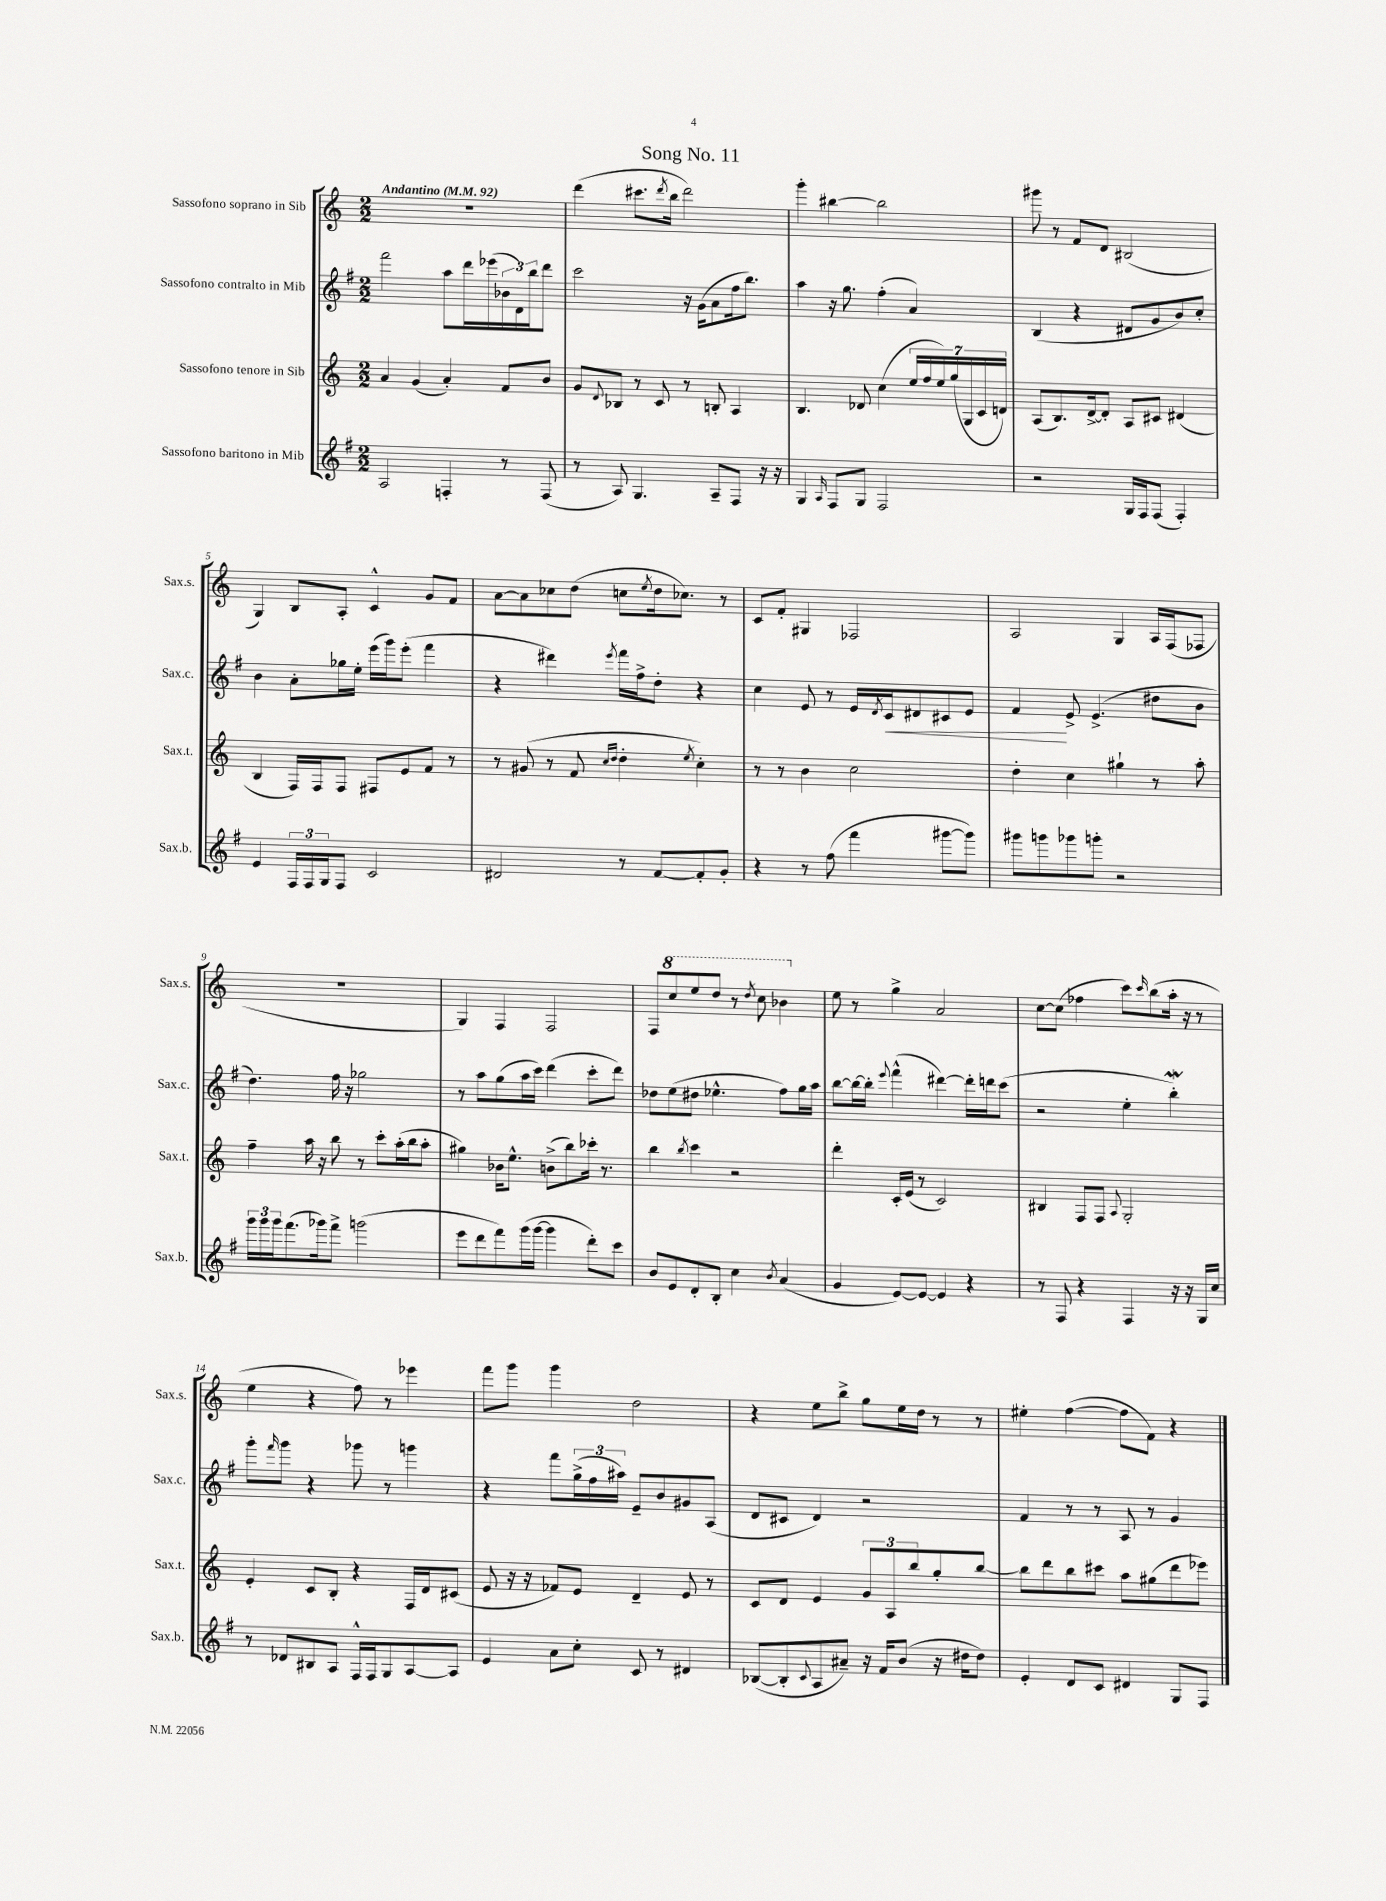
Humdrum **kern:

**kern	**kern	**kern	**dynam	**kern
*part4	*part3	*part2	*part2	*part1
*staff4	*staff3	*staff2	*staff2	*staff1
*I"Sassofono baritono in Mib	*I"Sassofono tenore in Sib	*I"Sassofono contralto in Mib	*	*I"Sassofono soprano in Sib
*I'Sax.b.	*I'Sax.t.	*I'Sax.c.	*	*I'Sax.s.
*clefG2	*clefG2	*clefG2	*	*clefG2
*k[f#]	*k[]	*k[f#]	*	*k[]
*M2/2	*M2/2	*M2/2	*	*M2/2
*MM92	*MM92	*MM92	*	*MM92
=1	=1	=1	=1	=1
!	!	!	!	!LO:TX:a:B:t=Andantino
2A/	4a/	2fff#\	.	1r
.	(4g/	.	.	.
4Fn'/	4a'/)	8aa\L	.	.
.	.	16ddd\L	.	.
.	.	(16eee-X\	.	.
8r	8f/L	24b-X\	.	.
.	.	24d\)	.	.
.	.	24bb\J	.	.
(8F/	8b/J	8ddd\J	.	.
=2	=2	=2	=2	=2
8r	8g/L	2ccc\	.	(4ddd\
.	8qqd/	.	.	.
8A/)	8B-X/J	.	.	.
4.G/	8r	.	.	8.ccc#X\L
.	8c/	.	.	.
.	.	.	.	8qddd/
.	.	.	.	16bb\Jk
.	8r	16r	.	2ddd\)
.	.	(16g\KL	.	.
8A~/L	8Bn'/	8a\	.	.
8F#/J	4A/	16ff#\k	.	.
.	.	8.bb\J)	.	.
16r	.	.	.	.
16r	.	.	.	.
=3	=3	=3	=3	=3
4G/	4.B/	4aa\	.	4ggg'\
16qqA/	.	.	.	.
8F#/L	.	16r	.	[4bb#X\
.	.	8.gg\	.	.
8G/J	8d-X/	.	.	.
2F#/	(4cc\	(4ff#'\	.	2bb#\]
.	28ee/LL	4a/)	.	.
.	28ff/	.	.	.
.	28ee/)	.	.	.
.	(28gg/	.	.	.
.	28G/	.	.	.
.	28c/	.	.	.
.	28dn/JJ)	.	.	.
=4	=4	=4	=4	=4
2r	(8A/L	(4B/	.	8ggg#X\
.	8.B/)	.	.	8r
.	.	4r	.	8f/L
.	[16d^/k	.	.	.
.	8d'/J]	.	.	8d/J
16G/LL	8A/L	8d#X/L	.	(2B#X/
16F#/J	.	.	.	.
(8F#/J	8c#X/J	8g/	.	.
4F#'/)	(4d#X/	8b/)	.	.
.	.	8cc'/J	.	.
!!LO:LB:g=z
=5	=5	=5	=5	=5
4e/	4B/	4b\	.	4G/)
24F#/LL	16F/LL)	8a'\L	.	8B/L
24F#/	.	.	.	.
.	16F/J	.	.	.
24G/J	.	.	.	.
8F#/J	8F/J	16gg-X\L	.	8A'/J
.	.	16ee'\JJ	.	.
2c/	8F#X/L	(16eee\LL	.	4c^^/
.	.	16ggg\J)	.	.
.	8e/	(8eee'\J	.	.
.	8f/J	4fff#\	.	8g/L
.	8r	.	.	8f/J
=6	=6	=6	=6	=6
2d#X/	8r	4r	.	[8a\L
.	(8g#X/	.	.	8a\]
.	8r	4ddd#X\)	.	8cc-X\
.	8f/	.	.	(8dd\J
.	16qqcc/LL	.	.	.
.	16qqdd/JJ	8qeee/	.	.
8r	4dd'\	16fff#\LL	.	8ccn\L
.	.	16ff#^\J	.	.
.	.	.	.	8qee/
[8f#/L	.	8dd'\J	.	16dd\k
.	.	.	.	8.cc-X\J)
.	8qee/	.	.	.
8f#'/]	4cc'\)	4r	.	.
8g'/J	.	.	.	8r
=7	=7	=7	=7	=7
4r	8r	4cc\	.	8c/L
.	8r	.	.	8f'/J
8r	4b\	8e/	.	4G#X/
(8ff#\	.	8r	.	.
4fff#\	2cc\	16e/LL	.	2F-X/
.	.	8qd/	.	.
!	!	!	!LO:HP:b	!
.	.	16c/J	<	.
.	.	8d#X/	.	.
[8ggg#X\L	.	8c#X/	.	.
8ggg#\J])	.	8e/J	.	.
=8	=8	=8	=8	=8
8ggg#X\L	4dd'\	4f#/	.	2A/
8gggn\	.	.	.	.
8ggg-X\	4cc\	8e^/	[	.
8gggn'\J	.	(4.e^/	.	.
2r	4gg#X`\	.	.	4G/
.	8r	8dd#X\L	.	16A/LL
.	.	.	.	(16F/J
.	8aa'\	8b\J	.	8F-X/J
!!LO:LB:g=z
=9	=9	=9	=9	=9
24ggg\LL	4ff~\	4.dd\)	.	1r
24ggg\	.	.	.	.
24ggg\J	.	.	.	.
(8.fff#\	.	.	.	.
.	16aa\	.	.	.
16ggg-X\k)	16r	.	.	.
8fff#^\J	8bb\	16ff#\	.	.
.	.	16r	.	.
(2gggn\	8r	2gg-X\	.	.
.	8ccc'\L	.	.	.
.	(16aa'\L	.	.	.
.	16bb\J	.	.	.
.	8aa'\J	.	.	.
=10	=10	=10	=10	=10
8eee\L	4gg#X\)	8r	.	4G/)
8ddd\	.	8aa\L	.	.
8fff#\)	16b-X\KL	(8gg\	.	4F/
.	8.ee^^\J	.	.	.
(16ggg\L	.	16aa\L	.	.
[16ggg\JJ	.	16ccc\JJ)	.	.
4ggg\]	(8bn^\L	(4ddd\	.	2F/
.	8bb\)	.	.	.
8ddd'\L)	16ccc-X'\Jk	8ccc'\L	.	.
.	8.r	.	.	.
8ccc\J	.	8ddd\J)	.	.
=11	=11	=11	=11	=11
8b/L	4bb\	8dd-X\L	.	8F/L
*	*	*	*	*8va
8e/	.	(8ee\	.	8ccc/
.	8qbb/	.	.	.
8d'/	4ccc\	8dd#X\J	.	8eee/
8B'/J	.	4.ee-X^^\	.	8ddd/J
4cc\	2r	.	.	8r
.	.	.	.	8qddd/
.	.	.	.	8ccc\
8qb/	.	.	.	.
(4a/	.	8ff#\L)	.	4bb-X\
.	.	16gg\L	.	.
.	.	16aa\JJ	.	.
=12	=12	=12	=12	=12
*	*	*	*	*X8va
4g/	4ddd'\	[8bb\L	.	8ee\
.	.	16bb\L_	.	8r
.	.	16bb'\JJ]	.	.
.	.	8qqeee/	.	.
[8e/L)	16c'/LL	(4fff#^^\	.	4gg^\
.	(16e/JJ	.	.	.
8e/J_	8r	.	.	.
4e/]	2c/)	[4ddd#X\)	.	2a/
4r	.	16ddd#'\LL]	.	.
.	.	16dddn\J	.	.
.	.	(8ccc\J	.	.
=13	=13	=13	=13	=13
8r	4B#X/	2r	.	[8cc\L
8F#/	.	.	.	(8cc\J]
4r	8F/L	.	.	4ff-X\
.	8F/J	.	.	.
.	8qqA/	.	.	.
4F#/	2G'/	4ee'\	.	8ccc\L)
.	.	.	.	16qqccc/
.	.	.	.	(8bb\
16r	.	4bbW'\)	.	16aa'\Jk
16r	.	.	.	16r
16G/LL	.	.	.	8r
16cc/JJ	.	.	.	.
!!LO:LB:g=z
=14	=14	=14	=14	=14
8r	4e'/	8ggg'\L	.	4ee\
.	.	16qqfff#/	.	.
8d-X/L	.	8ggg\J	.	.
8B#X/	8c/L	4r	.	4r
8A/J	8B'/J	.	.	.
16F#^^/LL	4r	8ggg-X\	.	8ff\)
16F#/J	.	.	.	.
8G/	.	8r	.	8r
[8A/	16F/LL	4gggn\	.	4eee-X\
.	16d/J	.	.	.
8A/J]	(8c#X/J	.	.	.
=15	=15	=15	=15	=15
4e/	8e/	4r	.	8fff\L
.	16r	.	.	8ggg\J
.	16r	.	.	.
8a\L	8f-X/L)	8fff#\L	.	4ggg\
8cc'\J	8e/J	(24gg^\L	.	.
.	.	24ff#\	.	.
.	.	24aa#X\JJ)	.	.
8c/	4d~/	8e~/L	.	2dd\
8r	.	8b/	.	.
4d#X/	8e/	8g#X/	.	.
.	8r	(8A/J	.	.
=16	=16	=16	=16	=16
([8B-X/L	8c/L	8d/L	.	4r
8B-'/]	8d/J	8c#X/J	.	.
8qqc/	.	.	.	.
8A/	4e/	4d/)	.	8ee\L
8a#X~/J)	.	.	.	8bb^\J
16r	12g/L	2r	.	8gg\L
16f#/KL	.	.	.	.
.	12A/	.	.	.
(8b/J	.	.	.	16ee\L
.	12bb/	.	.	.
.	.	.	.	16dd\JJ
16r	8gg'/	.	.	8r
16dd#X\KL	.	.	.	.
8dd#\J)	[8bb/J	.	.	8r
=17	=17	=17	=17	=17
4e'/	8bb\L]	4f#/	.	4ee#X'\
.	8ddd\	.	.	.
8d/L	8bb\	8r	.	([4ff\
8c/J	8ccc#X\J	8r	.	.
4d#X/	8aa\L	8A/	.	8ff\L]
.	(8gg#X\	8r	.	8f\J)
8G/L	8ddd\	4g/	.	4r
8F#/J	8eee-X\J)	.	.	.
==	==	==	==	==
*-	*-	*-	*-	*-
